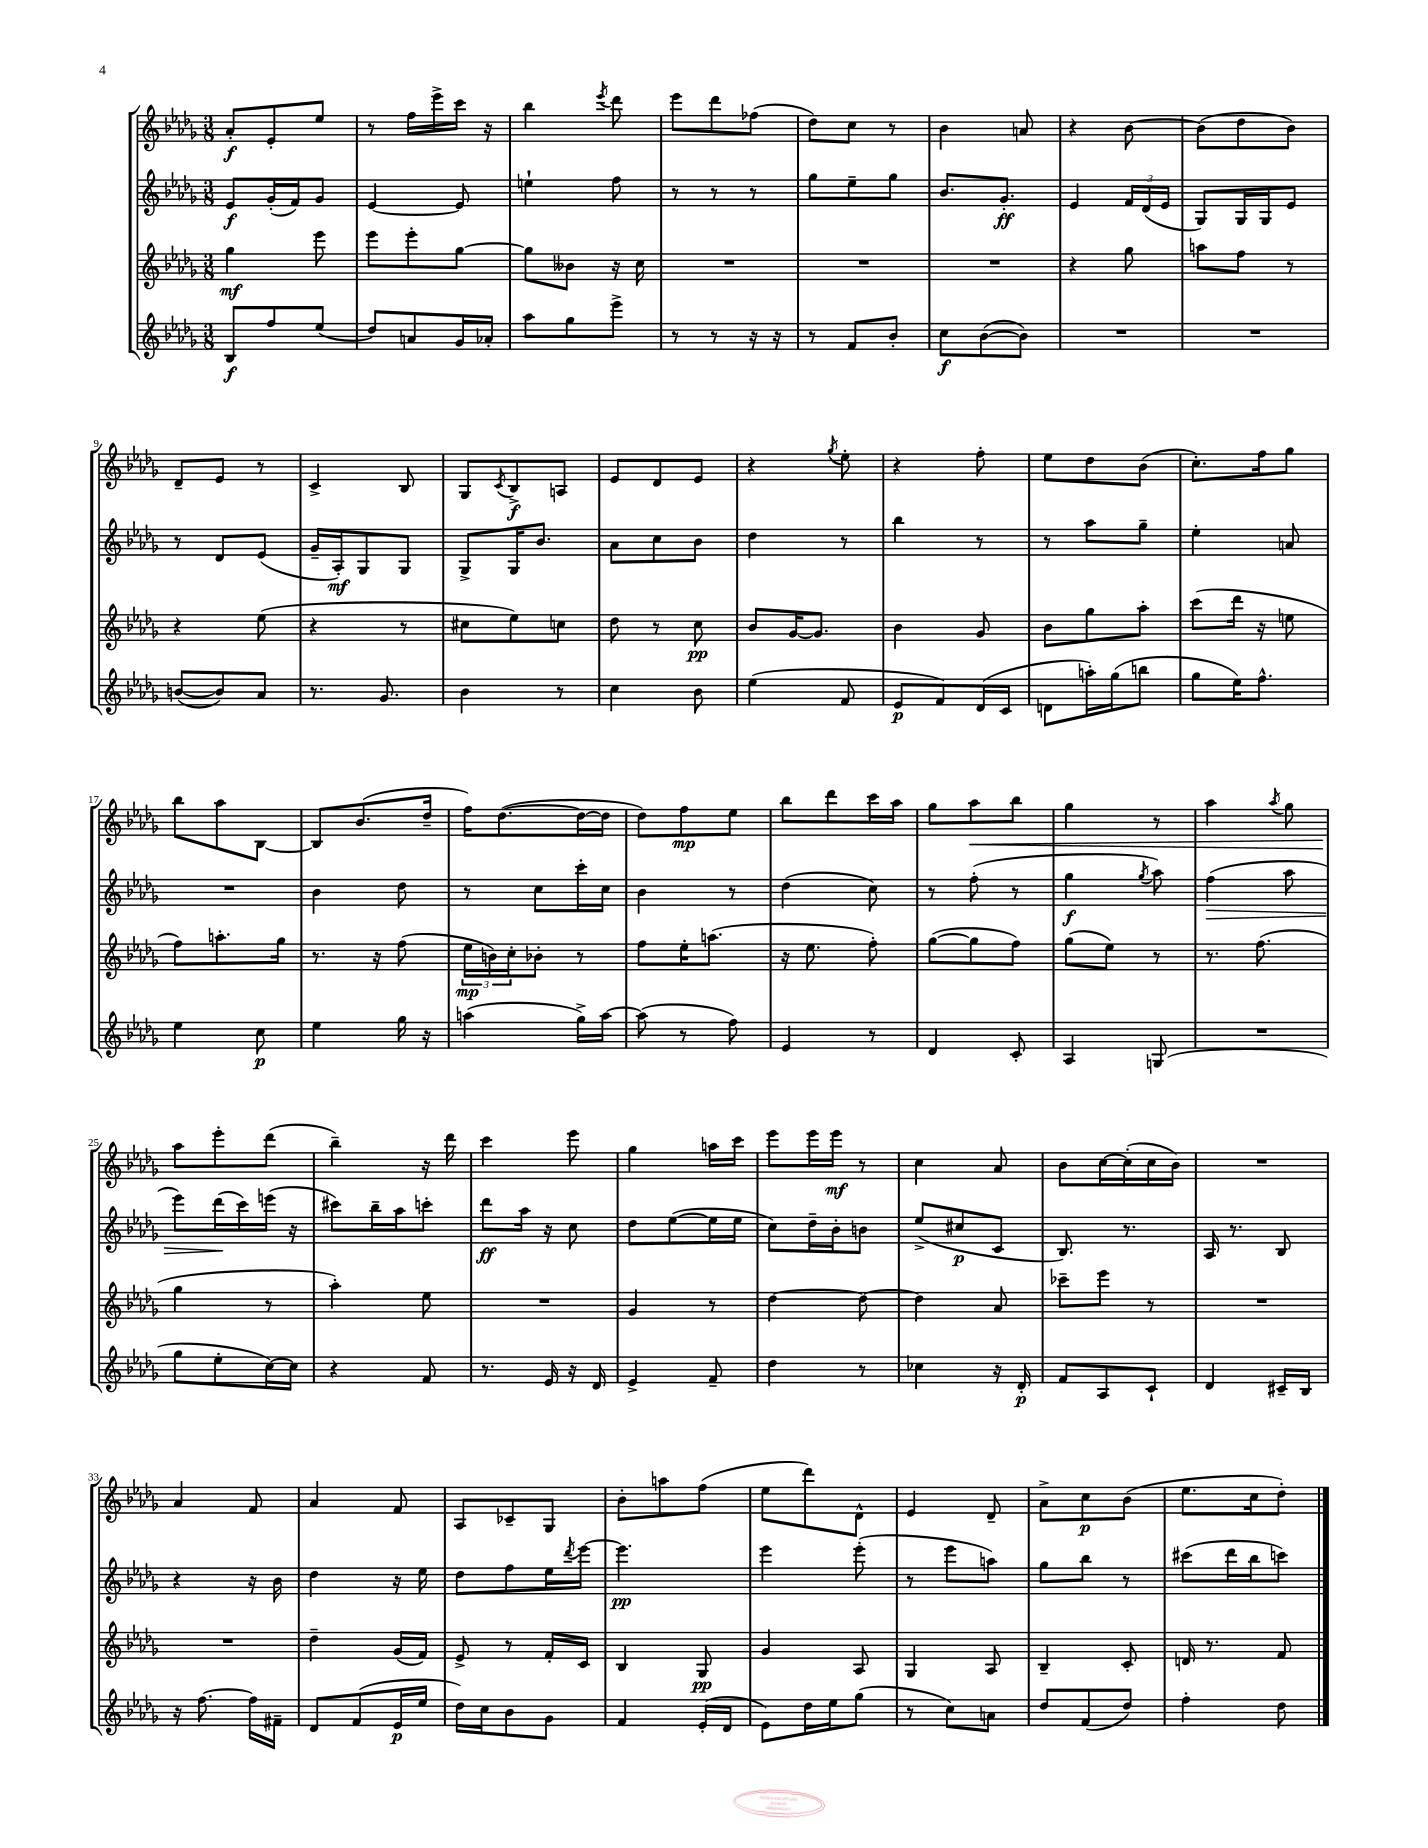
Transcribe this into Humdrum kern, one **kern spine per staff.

**kern	**dynam	**kern	**dynam	**kern	**dynam	**kern	**dynam
*part4	*part4	*part3	*part3	*part2	*part2	*part1	*part1
*staff4	*staff4	*staff3	*staff3	*staff2	*staff2	*staff1	*staff1
*clefG2	*	*clefG2	*	*clefG2	*	*clefG2	*
*k[b-e-a-d-g-]	*	*k[b-e-a-d-g-]	*	*k[b-e-a-d-g-]	*	*k[b-e-a-d-g-]	*
*M3/8	*	*M3/8	*	*M3/8	*	*M3/8	*
=1	=1	=1	=1	=1	=1	=1	=1
8B-/L	f	4gg-\	mf	8e-/L	f	8a-'/L	f
8ff/	.	.	.	(16g-'/L	.	8e-'/	.
.	.	.	.	16f/J)	.	.	.
(8ee-/J	.	8eee-\	.	8g-/J	.	8ee-/J	.
=2	=2	=2	=2	=2	=2	=2	=2
8dd-/L)	.	8eee-\L	.	[4e-/	.	8r	.
8an/	.	8eee-'\	.	.	.	16ff\LL	.
.	.	.	.	.	.	16eee-^\	.
16g-/L	.	[8gg-\J	.	8e-/]	.	16ccc\JJ	.
16a-X'/JJ	.	.	.	.	.	16r	.
=3	=3	=3	=3	=3	=3	=3	=3
8aa-\L	.	8gg-\L]	.	4een`\	.	4bb-\	.
8gg-\	.	8b--X\J	.	.	.	.	.
.	.	.	.	.	.	8qeee-/	.
8eee-^\J	.	16r	.	8ff\	.	8ddd-\	.
.	.	16cc\	.	.	.	.	.
=4	=4	=4	=4	=4	=4	=4	=4
8r	.	4.r	.	8r	.	8eee-\L	.
8r	.	.	.	8r	.	8ddd-\	.
16r	.	.	.	8r	.	(8ff-X\J	.
16r	.	.	.	.	.	.	.
=5	=5	=5	=5	=5	=5	=5	=5
8r	.	4.r	.	8gg-\L	.	8dd-\L)	.
8f/L	.	.	.	8ee-~\	.	8cc\J	.
8b-'/J	.	.	.	8gg-\J	.	8r	.
=6	=6	=6	=6	=6	=6	=6	=6
8cc\L	f	4.r	.	8.b-/L	.	4b-\	.
([8b-\	.	.	.	.	.	.	.
.	.	.	.	8.g-'/J	ff	.	.
8b-\J])	.	.	.	.	.	8an/	.
=7	=7	=7	=7	=7	=7	=7	=7
4.r	.	4r	.	4e-/	.	4r	.
.	.	8gg-\	.	24f/LL	.	[8b-\	.
.	.	.	.	(24d-/	.	.	.
.	.	.	.	24e-/JJ	.	.	.
=8	=8	=8	=8	=8	=8	=8	=8
4.r	.	8aan\L	.	8G-/L)	.	(8b-\L]	.
.	.	8ff\J	.	16G-/L	.	8dd-\	.
.	.	.	.	16G-/J	.	.	.
.	.	8r	.	8e-/J	.	8b-\J)	.
!!LO:LB:g=z
=9	=9	=9	=9	=9	=9	=9	=9
([8bn/L	.	4r	.	8r	.	8d-~/L	.
8b/])	.	.	.	8d-/L	.	8e-/J	.
8a-/J	.	(8ee-\	.	(8e-/J	.	8r	.
=10	=10	=10	=10	=10	=10	=10	=10
8.r	.	4r	.	16g-~/LL	.	4c^/	.
.	.	.	.	16A-'/J)	mf	.	.
.	.	.	.	8G-/	.	.	.
8.g-/	.	.	.	.	.	.	.
.	.	8r	.	8G-/J	.	8B-/	.
=11	=11	=11	=11	=11	=11	=11	=11
4b-\	.	8cc#X\L	.	8G-^/L	.	8G-/L	.
.	.	.	.	.	.	8qc/	.
.	.	8ee-\)	.	16G-/K	.	8B-^/	f
.	.	.	.	8.b-/J	.	.	.
8r	.	8ccn\J	.	.	.	8An/J	.
=12	=12	=12	=12	=12	=12	=12	=12
4cc\	.	8dd-\	.	8a-\L	.	8e-/L	.
.	.	8r	.	8cc\	.	8d-/	.
8b-\	.	8cc\	pp	8b-\J	.	8e-/J	.
=13	=13	=13	=13	=13	=13	=13	=13
(4ee-\	.	8b-/L	.	4dd-\	.	4r	.
.	.	[16g-/K	.	.	.	.	.
.	.	8.g-/J]	.	.	.	.	.
.	.	.	.	.	.	8qgg-/	.
8f/	.	.	.	8r	.	8ee-'\	.
=14	=14	=14	=14	=14	=14	=14	=14
8e-/L	p	4b-\	.	4bb-\	.	4r	.
8f/)	.	.	.	.	.	.	.
(16d-/L	.	8g-/	.	8r	.	8ff'\	.
16c/JJ	.	.	.	.	.	.	.
=15	=15	=15	=15	=15	=15	=15	=15
8dn\L	.	8b-\L	.	8r	.	8ee-\L	.
16aan'\L)	.	8gg-\	.	8aa-\L	.	8dd-\	.
(16gg-\J	.	.	.	.	.	.	.
8bbn\J	.	8aa-'\J	.	8gg-~\J	.	(8b-\J	.
=16	=16	=16	=16	=16	=16	=16	=16
8gg-\L	.	(8ccc\L	.	4ee-'\	.	8.cc'\L)	.
16ee-\K)	.	16ddd-\Jk	.	.	.	.	.
8.ff^^\J	.	16r	.	.	.	16ff\k	.
.	.	8een\	.	8an/	.	8gg-\J	.
!!LO:LB:g=z
=17	=17	=17	=17	=17	=17	=17	=17
4ee-\	.	8ff\L)	.	4.r	.	8bb-\L	.
.	.	8.aan'\	.	.	.	8aa-\	.
8cc\	p	.	.	.	.	[8B-\J	.
.	.	16gg-\Jk	.	.	.	.	.
=18	=18	=18	=18	=18	=18	=18	=18
4ee-\	.	8.r	.	4b-\	.	8B-/L]	.
.	.	.	.	.	.	(8.b-/	.
.	.	16r	.	.	.	.	.
16gg-\	.	(8ff\	.	8dd-\	.	.	.
16r	.	.	.	.	.	16dd-~/Jk	.
=19	=19	=19	=19	=19	=19	=19	=19
(4aan\	.	24ee-\LL	mp	8r	.	16ff\KL)	.
.	.	24bn\)	.	.	.	.	.
.	.	.	.	.	.	([8.dd-\	.
.	.	24cc'\J	.	.	.	.	.
.	.	8b-X'\J	.	8cc\L	.	.	.
16gg-^\LL)	.	8r	.	16ccc'\L	.	16dd-\L_	.
[16aa\JJ	.	.	.	16cc\JJ	.	16dd-\JJ]	.
=20	=20	=20	=20	=20	=20	=20	=20
(8aa\]	.	8ff\L	.	4b-\	.	8dd-\L)	.
8r	.	16ee-'\K	.	.	.	8ff\	mp
.	.	(8.aan\J	.	.	.	.	.
8ff\)	.	.	.	8r	.	8ee-\J	.
=21	=21	=21	=21	=21	=21	=21	=21
4e-/	.	16r	.	(4dd-\	.	8bb-\L	.
.	.	8.ee-\	.	.	.	.	.
.	.	.	.	.	.	8ddd-\	.
8r	.	8ff'\)	.	8cc\)	.	16ccc\L	.
.	.	.	.	.	.	16aa-\JJ	.
=22	=22	=22	=22	=22	=22	=22	=22
4d-/	.	([8gg-\L	.	8r	.	8gg-\L	.
!	!	!	!	!	!	!	!LO:HP:b
.	.	8gg-\]	.	(8ff'\	.	8aa-\	<
8c'/	.	8ff\J)	.	8r	.	8bb-\J	.
=23	=23	=23	=23	=23	=23	=23	=23
4A-/	.	(8gg-\L	.	4gg-\	f	4gg-\	.
.	.	8ee-\J)	.	.	.	.	.
.	.	.	.	8qgg-/	.	.	.
(8Gn/	.	8r	.	8aa-\)	.	8r	.
=24	=24	=24	=24	=24	=24	=24	=24
!	!	!	!	!	!LO:HP:b	!	!
4.r	.	8.r	.	(4ff\	>	4aa-\	.
.	.	(8.ff\	.	.	.	.	.
.	.	.	.	.	.	8qaa-/	.
.	.	.	.	8aa-\	.	8gg-\	.
!!LO:LB:g=z
=25	=25	=25	=25	=25	=25	=25	=25
8gg-\L	.	4gg-\	.	8eee-\L)	.	8aa-\L	.
8ee-'\	.	.	.	(16ddd-\L	.	8eee-'\	[
.	.	.	.	16ccc\)	]	.	.
[16cc\L)	.	8r	.	(16eeen\JJ	.	(8ddd-\J	.
16cc\JJ]	.	.	.	16r	.	.	.
=26	=26	=26	=26	=26	=26	=26	=26
4r	.	4aa-'\)	.	8ccc#X\L)	.	4bb-~\)	.
.	.	.	.	16bb-~\L	.	.	.
.	.	.	.	16aa-\J	.	.	.
8f/	.	8ee-\	.	8cccn'\J	.	16r	.
.	.	.	.	.	.	16ddd-\	.
=27	=27	=27	=27	=27	=27	=27	=27
8.r	.	4.r	.	8ddd-\L	ff	4ccc\	.
.	.	.	.	16aa-\Jk	.	.	.
16e-/	.	.	.	16r	.	.	.
16r	.	.	.	8cc\	.	8eee-\	.
16d-/	.	.	.	.	.	.	.
=28	=28	=28	=28	=28	=28	=28	=28
4e-^/	.	4g-/	.	8dd-\L	.	4gg-\	.
.	.	.	.	([8ee-\	.	.	.
8f~/	.	8r	.	16ee-\L]	.	16aan\LL	.
.	.	.	.	16ee-\JJ	.	16ccc\JJ	.
=29	=29	=29	=29	=29	=29	=29	=29
4dd-\	.	[4dd-\	.	8cc\L)	.	8eee-\L	.
.	.	.	.	16dd-~\L	.	16eee-\L	.
.	.	.	.	16b-'\J	.	16eee-\JJ	mf
8r	.	8dd-\_	.	8bn\J	.	8r	.
=30	=30	=30	=30	=30	=30	=30	=30
4cc-X\	.	4dd-\]	.	(8ee-^/L	.	4cc\	.
.	.	.	.	8cc#X/	p	.	.
16r	.	8a-/	.	8c/J	.	8a-/	.
16d-'/	p	.	.	.	.	.	.
=31	=31	=31	=31	=31	=31	=31	=31
8f/L	.	8ccc-X~\L	.	8.B-/)	.	8b-\L	.
8A-/	.	8eee-\J	.	.	.	[16cc\L	.
.	.	.	.	8.r	.	(16cc'\]	.
8c`/J	.	8r	.	.	.	16cc\	.
.	.	.	.	.	.	16b-\JJ)	.
=32	=32	=32	=32	=32	=32	=32	=32
4d-/	.	4.r	.	16A-/	.	4.r	.
.	.	.	.	8.r	.	.	.
16c#X~/LL	.	.	.	8B-/	.	.	.
16B-/JJ	.	.	.	.	.	.	.
!!LO:LB:g=z
=33	=33	=33	=33	=33	=33	=33	=33
16r	.	4.r	.	4r	.	4a-/	.
[8.ff\	.	.	.	.	.	.	.
16ff\LL]	.	.	.	16r	.	8f/	.
16f#X~\JJ	.	.	.	16b-\	.	.	.
=34	=34	=34	=34	=34	=34	=34	=34
8d-/L	.	4dd-~\	.	4dd-\	.	4a-/	.
(8f/	.	.	.	.	.	.	.
16e-/L	p	(16g-/LL	.	16r	.	8f/	.
16ee-/JJ	.	16f/JJ)	.	16ee-\	.	.	.
=35	=35	=35	=35	=35	=35	=35	=35
16dd-\LL)	.	8e-^/	.	8dd-\L	.	8A-/L	.
16cc\J	.	.	.	.	.	.	.
8b-\	.	8r	.	8ff\	.	8c-X~/	.
8g-\J	.	16f'/LL	.	16ee-\L	.	8G-/J	.
.	.	.	.	8qddd-/	.	.	.
.	.	16c/JJ	.	[16eee-\JJ	.	.	.
=36	=36	=36	=36	=36	=36	=36	=36
4f/	.	4B-/	.	4.eee-\]	pp	8b-'\L	.
.	.	.	.	.	.	8aan\	.
(16e-'/LL	.	8G-/	pp	.	.	(8ff\J	.
16d-/JJ	.	.	.	.	.	.	.
=37	=37	=37	=37	=37	=37	=37	=37
8e-\L)	.	4g-/	.	4eee-\	.	8ee-\L	.
16dd-\L	.	.	.	.	.	8ddd-\)	.
16ee-\J	.	.	.	.	.	.	.
(8gg-\J	.	8A-/	.	(8eee-'\	.	8d-^^\J	.
=38	=38	=38	=38	=38	=38	=38	=38
8r	.	4G-/	.	8r	.	4e-/	.
8cc\L)	.	.	.	8eee-\L	.	.	.
8an\J	.	8A-/	.	8aan\J)	.	8d-~/	.
=39	=39	=39	=39	=39	=39	=39	=39
8dd-/L	.	4B-~/	.	8gg-\L	.	8a-^\L	.
(8f/	.	.	.	8bb-\J	.	8cc\	p
8dd-/J)	.	8c'/	.	8r	.	(8b-\J	.
=40	=40	=40	=40	=40	=40	=40	=40
4ff'\	.	16dn/	.	(8ccc#X\L	.	8.ee-\L	.
.	.	8.r	.	.	.	.	.
.	.	.	.	16ddd-\L	.	.	.
.	.	.	.	16bb-\J	.	16cc\k	.
8dd-\	.	8f/	.	8cccn\J)	.	8dd-'\J)	.
==	==	==	==	==	==	==	==
*-	*-	*-	*-	*-	*-	*-	*-
